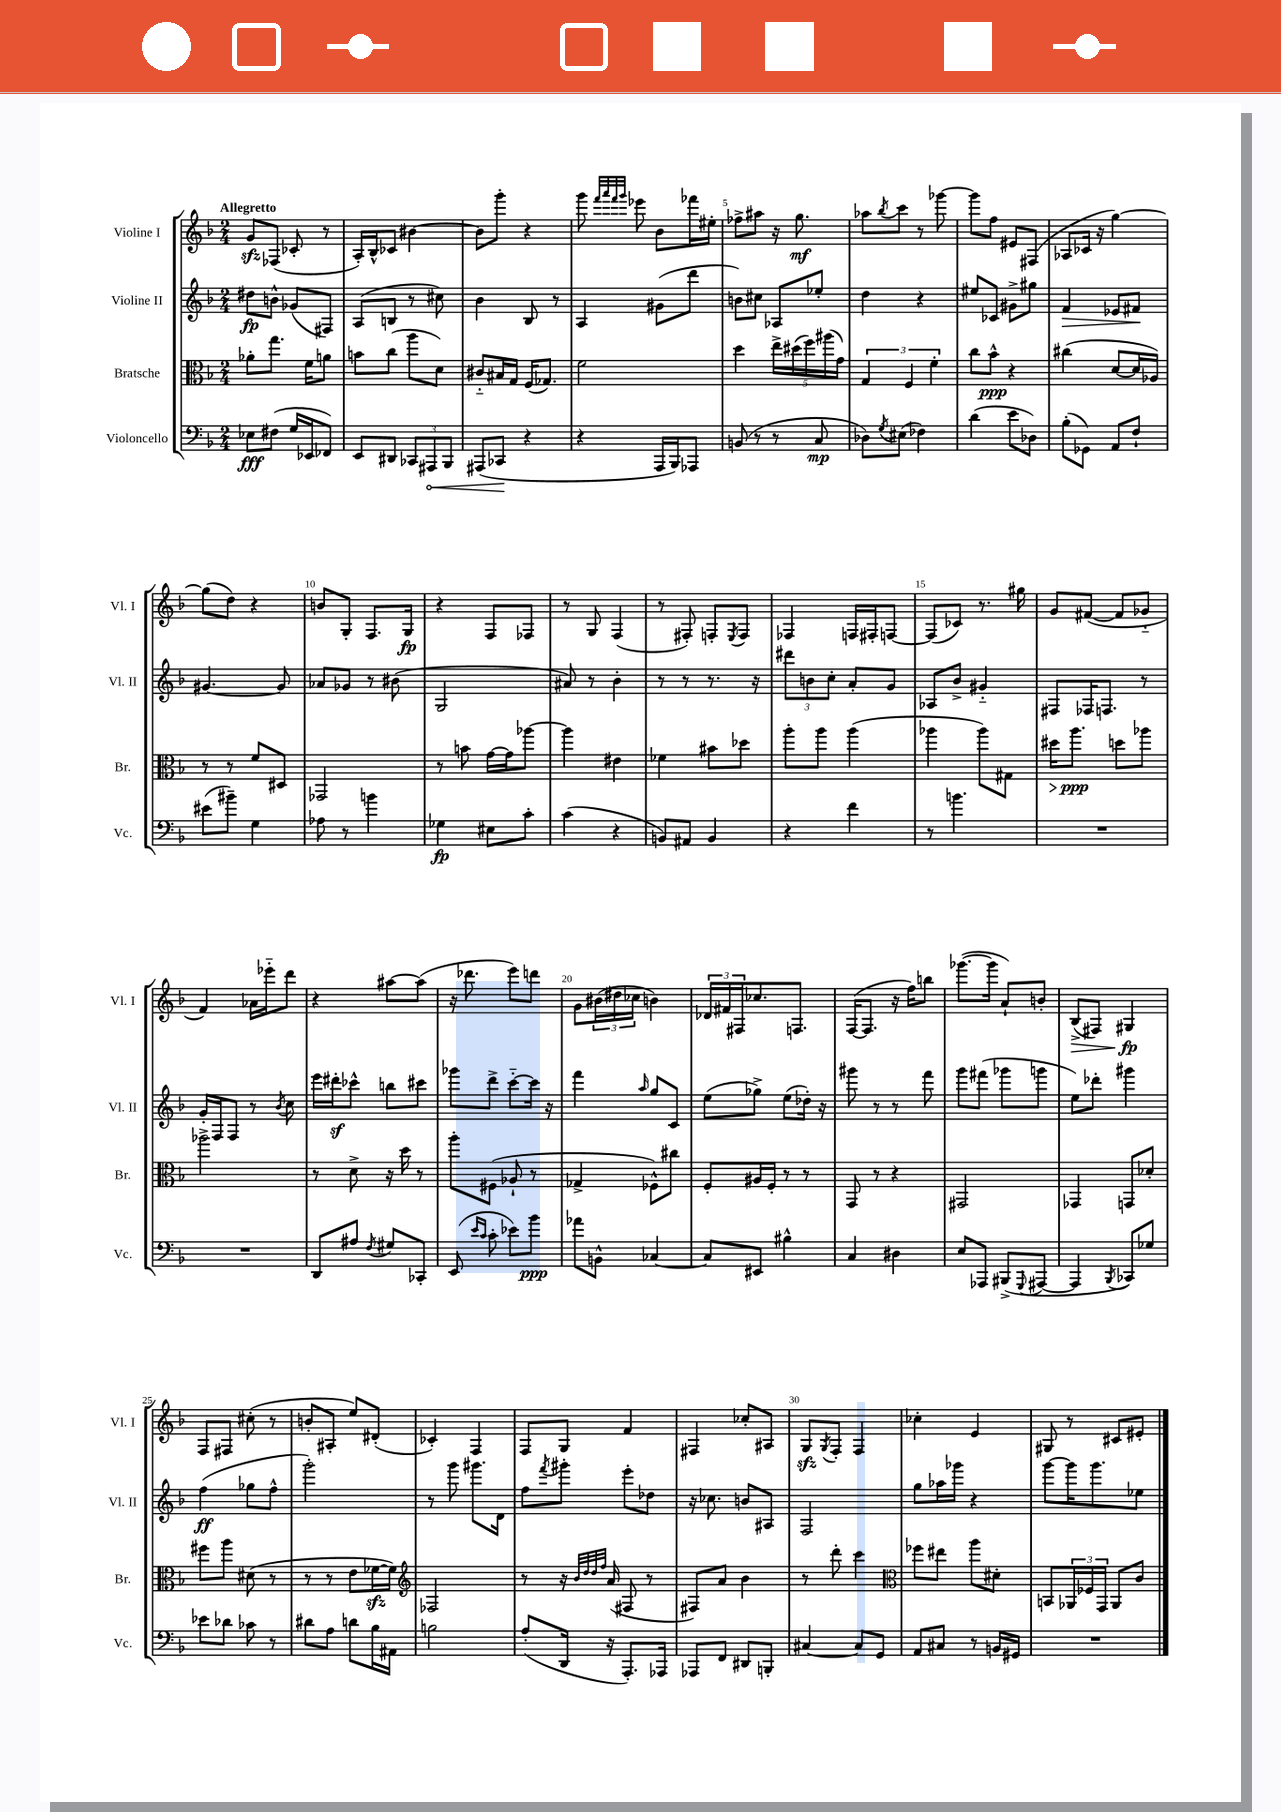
<<
\new StaffGroup <<
\new Staff = "s0" \with { instrumentName = "Violine I" shortInstrumentName = "Vl. I" } {
    \clef treble \key f \major \numericTimeSignature \time 2/4 \tempo "Allegretto"
    g'8\sfz fes8( ces'8-. r8 |
    a16-.) bes16-^ ces'8 bis'4~ |
    bis'8 g'''8-. r4 |
    g'''8 \grace { f'''32 a'''32 f'''32 g'''32 } ees'''8 bes'8 fes'''16 eis''16-. |
    fes''8-> ais''8 r16 g''8.\mf |
    aes''8 \acciaccatura { bes''8 } c'''8 r8 ges'''8~ |
    ges'''8 f''8 eis'8 fis8( |
    aes8 ces'16 r16 g''4~) |
    g''8( d''8) r4 |
    b'8 g8-. f8. g16\fp |
    r4 f8 fes8 |
    r8 g8 f4( |
    r8 fis8-.) f8-. \acciaccatura { e8 } f8 |
    fes4 f16 fis16-. f8~ |
    f8( ces'8) r8. gis''16 |
    g'8 fis'8~( fis'8 ges'8-_ |
    f'4) aes'16 ees'''16-_ d'''8 |
    r4 ais''8~ ais''8( |
    r16 des'''8. e'''8) d'''8 |
    g'8 \tuplet 3/2 { bis'16( dis''16 ces''16 } b'4) |
    \tuplet 3/2 { des'16 fis'16 fis16 } ces''8. f8. |
    f16~( f8. r16 f''16) b''8 |
    ges'''8.~( ges'''16 a'8-!) b'8-. |
    bes8->\>( fis8) gis4\fp\! |
    f8 fis8 cis''8-.( r8 |
    b'8-. ais8-. e''8) dis'8-.( |
    ces'4-.) f4 |
    f8 g8 f'4 |
    fis4 ces''8-. ais8 |
    g8\sfz \acciaccatura { g8 } f8-. f4 |
    ces''4-. e'4 |
    gis8 r8 cis'8 eis'8-. \bar "|." |
}
\new Staff = "s1" \with { instrumentName = "Violine II" shortInstrumentName = "Vl. II" } {
    \clef treble \key f \major \numericTimeSignature \time 2/4
    dis''8\fp b'8-^ ges'8( fis8) |
    a8( b8 r8 cis''8) |
    bes'4 bes8 r8 |
    a4 gis'8( d'''8 |
    b'8) cis''8 aes8 ees''8-. |
    d''4 r4 |
    eis''8 ces'8 gis'8-> gis''8 |
    f'4\> ees'8 fis'8\! |
    gis'4.~ gis'8 |
    aes'8 ges'8 r8 bis'8( |
    g2 |
    ais'8) r8 bes'4-. |
    r8 r8 r8. r16 |
    \tuplet 3/2 { dis'''8 b'8 c''8-. } a'8-. g'8 |
    aes8 bes'8-> gis'4-_ |
    fis8 fes16 f8. r8 |
    g'16-. f16 f8 r8 \acciaccatura { bes'8 } c''8 |
    e'''16 dis'''16-.\sf ces'''8-^ b''8 cis'''8 |
    ges'''8 d'''8-> c'''8~-_ c'''16 r16 |
    f'''4 \grace { a''16 } g''8 c'8 |
    e''8( ges''8->) e''8( des''16-.) r16 |
    gis'''8 r8 r8 f'''8 |
    g'''8 fis'''8( ges'''8 g'''8 |
    e''8) des'''8-. gis'''4 |
    f''4\ff( ges''8 f''8-^ |
    g'''2-.) |
    r8 g'''8 gis'''8. d'16 |
    f''8 \acciaccatura { f'''8 } gis'''8-. e'''8-. des''8 |
    r16 ces''8. b'8 ais8 |
    f2 |
    g''8 aes''16 ges'''16 r4 |
    g'''8~ g'''16 g'''8. ees''8 \bar "|." |
}
\new Staff = "s2" \with { instrumentName = "Bratsche" shortInstrumentName = "Br." } {
    \clef alto \key f \major \numericTimeSignature \time 2/4
    aes'8-. g''8. f'16 a'8 |
    b'8 c''8( a''8 d'8) |
    cis'8-_ bis16 g16 f16( ges8.) |
    f'2 |
    d''4 \tuplet 5/4 { e''16-> dis''16( f''16) ais''16( g'16) } |
    \tuplet 3/2 { g4 f4 f'4-. } |
    c''8 bes'8-^\ppp r4 |
    cis''4( d'8~ d'16 aes16) |
    r8 r8 f'8 dis8 |
    ges,2 |
    r8 b'8 g'16~ g'16 aes''8~ |
    aes''4 eis'4 |
    fes'4 bis'8 des''8 |
    a''8-. a''8 a''4( |
    aes''4 aes''8) gis8 |
    dis''16\> a''8.\ppp\! d''8 aes''8 |
    aes''2-> |
    r8 d'8-> r16 d''16 r8 |
    a''8-. fis8( aes8-! r8 |
    ges4-> fes8-^) cis''8 |
    f8-. ais16 f16-. r8 r8 |
    g,8 r8 r4 |
    gis,2 |
    ges,4 g,8 des'8-. |
    fis''8 a''8 dis'8( r8 |
    r8 r8 e'8 fes'16~\sfz fes'16) |
    \clef treble fes2 |
    r8 r16 \grace { bes'32 d''32 d''32 f''32 } a'16( fis8 r8 |
    fis8) a'8 bes'4 |
    r8 d'''8-. c'''4 |
    \clef alto fes''8 eis''8 a''8 dis'8-. |
    b,8 \tuplet 3/2 { aes,16 fes16 g,16 } aes,8 c'8 \bar "|." |
}
\new Staff = "s3" \with { instrumentName = "Violoncello" shortInstrumentName = "Vc." } {
    \clef bass \key f \major \numericTimeSignature \time 2/4
    ees8\fff fis8( g16 ees,16 fes,8) |
    e,8 dis,8 \tuplet 3/2 { ces,8 \once \override Hairpin.circled-tip = ##t ais,,8\< bes,,8 } |
    ais,,8( ces,8\! r4 |
    r4 a,,16 bes,,16) aes,,8 |
    b,8( r8 r8 c8\mp |
    des8) \acciaccatura { g8 } eis8( fes4) |
    d'4( e'8 des8) |
    bes8-.( ges,8) a,8 f8-! |
    eis'8( bis'8--) g4 |
    aes8 r8 b'4 |
    ges4\fp eis8 c'8-. |
    c'4( r4 |
    b,8) ais,8 b,4 |
    r4 f'4 |
    r8 b'4. |
    R2 |
    R2 |
    d,8 ais8 \acciaccatura { f8 } gis8 ces,8-. |
    e,8( \grace { e'16 c'16 } c'8-. ees'8) bes'8\ppp |
    aes'8 b,8-^ ces4~ |
    ces8 eis,8 bis4-^ |
    c4 dis4 |
    e8 aes,,8 bis,,8->( \appoggiatura { g,,8 } ais,,8~ |
    ais,,4 \acciaccatura { bes,,8 } ces,8) ges8 |
    ees'8 des'8 ces'8 r8 |
    dis'8 a8 d'8 bes16 ais,16 |
    b2 |
    a8-.( d,16 r16 a,,8.-.) aes,,16 |
    aes,,8 f,8 dis,8 b,,8-. |
    cis4~ cis8 g,8 |
    a,8 cis8 r8 b,16 gis,16 |
    R2 \bar "|." |
}
>>
>>
\layout { \context { \Score \override BarNumber.break-visibility = ##(#f #t #t) barNumberVisibility = #(every-nth-bar-number-visible 5) } }
